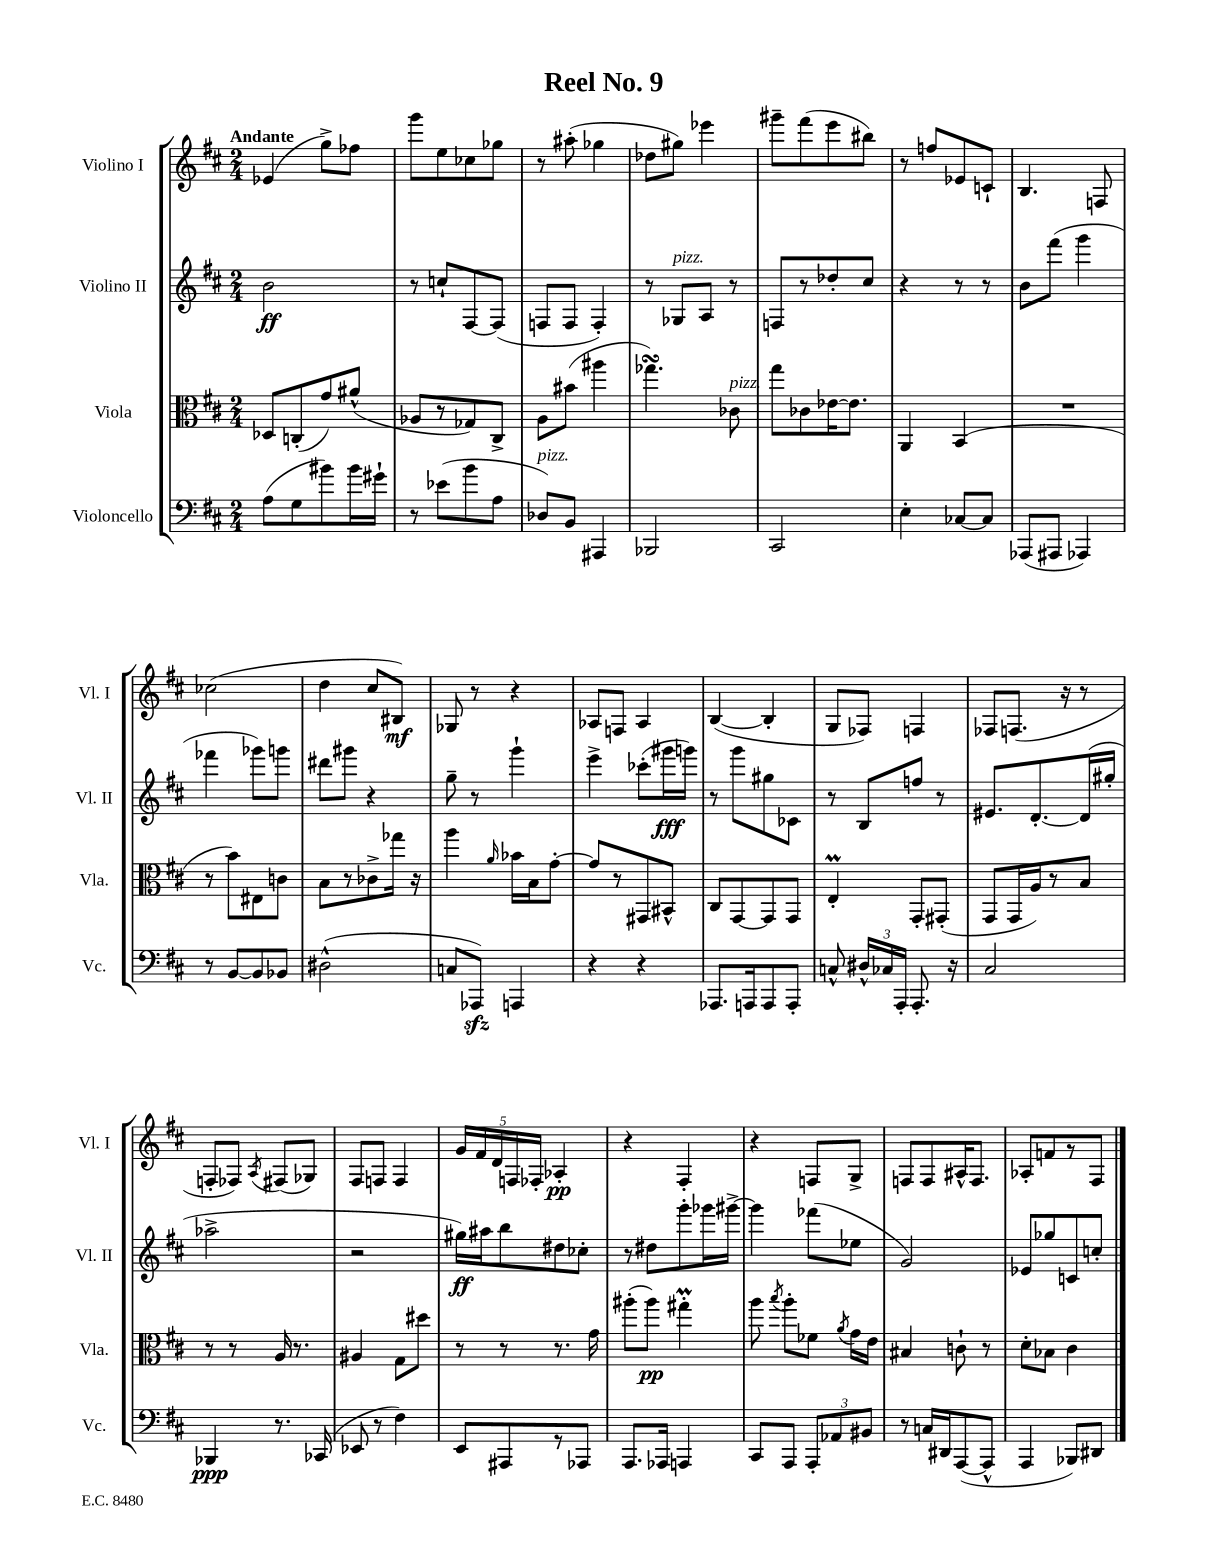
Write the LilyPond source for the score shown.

\header { title = "Reel No. 9" }
<<
\new StaffGroup <<
\new Staff = "s0" \with { instrumentName = "Violino I" shortInstrumentName = "Vl. I" } {
    \clef treble \key d \major \numericTimeSignature \time 2/4 \tempo "Andante"
    \autoBeamOff ees'4( g''8[->) fes''8] |
    g'''8[ e''8 ces''8 ges''8] |
    r8 ais''8-.( ges''4 |
    des''8[ gis''8]) ees'''4 |
    gis'''8[-- fis'''8( e'''8 bis''8]) |
    r8 f''8[ ees'8 c'8]-! |
    b4. f8 |
    ces''2( |
    d''4 cis''8[ bis8]\mf) |
    ges8 r8 r4 |
    aes8[ f8] aes4 |
    b4~( b4-. |
    g8[ fes8]) f4 |
    fes8[ f8.]( r16 r8 |
    f8[-. fes8]) \acciaccatura { a8 } fis8[( ges8]) |
    fis8[ f8] f4 |
    \tuplet 5/4 { g'16[ fis'16 d'16 f16 fes16]-. } aes4-.\pp |
    r4 fis4-. |
    r4 f8[ g8]-> |
    f8[ f8 ais16-^ f8.] |
    aes8[-. f'8 r8 fis8] \bar "|." |
}
\new Staff = "s1" \with { instrumentName = "Violino II" shortInstrumentName = "Vl. II" } {
    \clef treble \key d \major \numericTimeSignature \time 2/4
    \autoBeamOff b'2\ff |
    r8 c''8[-! fis8~ fis8]( |
    f8[ f8] f4-.) |
    r8 ges8[^\markup { \italic "pizz." } a8] r8 |
    f8[ r8 des''8-. cis''8] |
    r4 r8 r8 |
    b'8[ fis'''8]( g'''4 |
    fes'''4 ges'''8[) g'''8] |
    dis'''8[ gis'''8] r4 |
    g''8-- r8 g'''4-! |
    e'''4-> ces'''8[-.( gis'''16\fff g'''16]) |
    r8 g'''8[ gis''8 ces'8] |
    r8 b8[ f''8] r8 |
    eis'8.[ d'8.~-. d'16( gis''16]-. |
    aes''2-> |
    r2 |
    gis''16[\ff) ais''16 b''8 dis''8 ces''8]-. |
    r8 dis''8[ g'''8-. ges'''16 gis'''16]~-> |
    gis'''4 fes'''8[( ees''8] |
    g'2) |
    ees'8[ ges''8 c'8 c''8]-. \bar "|." |
}
\new Staff = "s2" \with { instrumentName = "Viola" shortInstrumentName = "Vla." } {
    \clef alto \key d \major \numericTimeSignature \time 2/4
    \autoBeamOff des8[ c8-.( g'8) ais'8]-^( |
    aes8[ r8 ges8) cis8]-> |
    a8[ bis'8]( ais''4 |
    ges''4.\turn) ces'8^\markup { \italic "pizz." } |
    g''8[ ces'8 ees'16~ ees'8.] |
    a,4 b,4( |
    R2 |
    r8 b'8[) eis8 c'8] |
    b8[ r8 ces'8-> ges''16] r16 |
    a''4 \grace { a'16 } bes'16[ b16 g'8]~-. |
    g'8[ r8 gis,8 bis,8]-^ |
    cis8[ g,8~ g,8 g,8] |
    e4-.\prall g,8[-. gis,8]-.( |
    g,8[ g,16 a16) r8 b8] |
    r8 r8 a16 r8. |
    ais4 g8[ dis''8] |
    r8 r8 r8. g'16 |
    ais''8[-.( ais''8]\pp) gis''4-.\prall |
    a''8 \acciaccatura { b''8 } a''8[-. fes'8] \acciaccatura { a'8 } g'16[ e'16] |
    bis4 c'8-! r8 |
    d'8[-. bes8] cis'4 \bar "|." |
}
\new Staff = "s3" \with { instrumentName = "Violoncello" shortInstrumentName = "Vc." } {
    \clef bass \key d \major \numericTimeSignature \time 2/4
    \autoBeamOff a8[( g8 bis'8) bis'16 gis'16]-! |
    r8 ees'8[( b'8 a8] |
    des8[^\markup { \italic "pizz." }) b,8] ais,,4 |
    bes,,2 |
    cis,2 |
    e4-. ces8[~ ces8] |
    aes,,8[( ais,,8] aes,,4) |
    r8 b,8[~ b,8 bes,8] |
    dis2-^( |
    c8[ aes,,8]\sfz) a,,4 |
    r4 r4 |
    aes,,8.[ a,,16 a,,8 a,,8]-. |
    c8-^ \tuplet 3/2 { dis16[-^ ces16 a,,16]-. } a,,8.-. r16 |
    cis2 |
    bes,,4\ppp r8. ces,16( |
    ees,8 r8 fis4) |
    e,8[ ais,,8 r8 aes,,8] |
    a,,8.[ aes,,16] a,,4 |
    cis,8[ a,,8] \tuplet 3/2 { a,,8[-. aes,8 bis,8] } |
    r8 c16[ dis,16 a,,8~( a,,8]-^ |
    a,,4 bes,,8[) dis,8] \bar "|." |
}
>>
>>
\layout { \context { \Score \remove "Bar_number_engraver" } }
